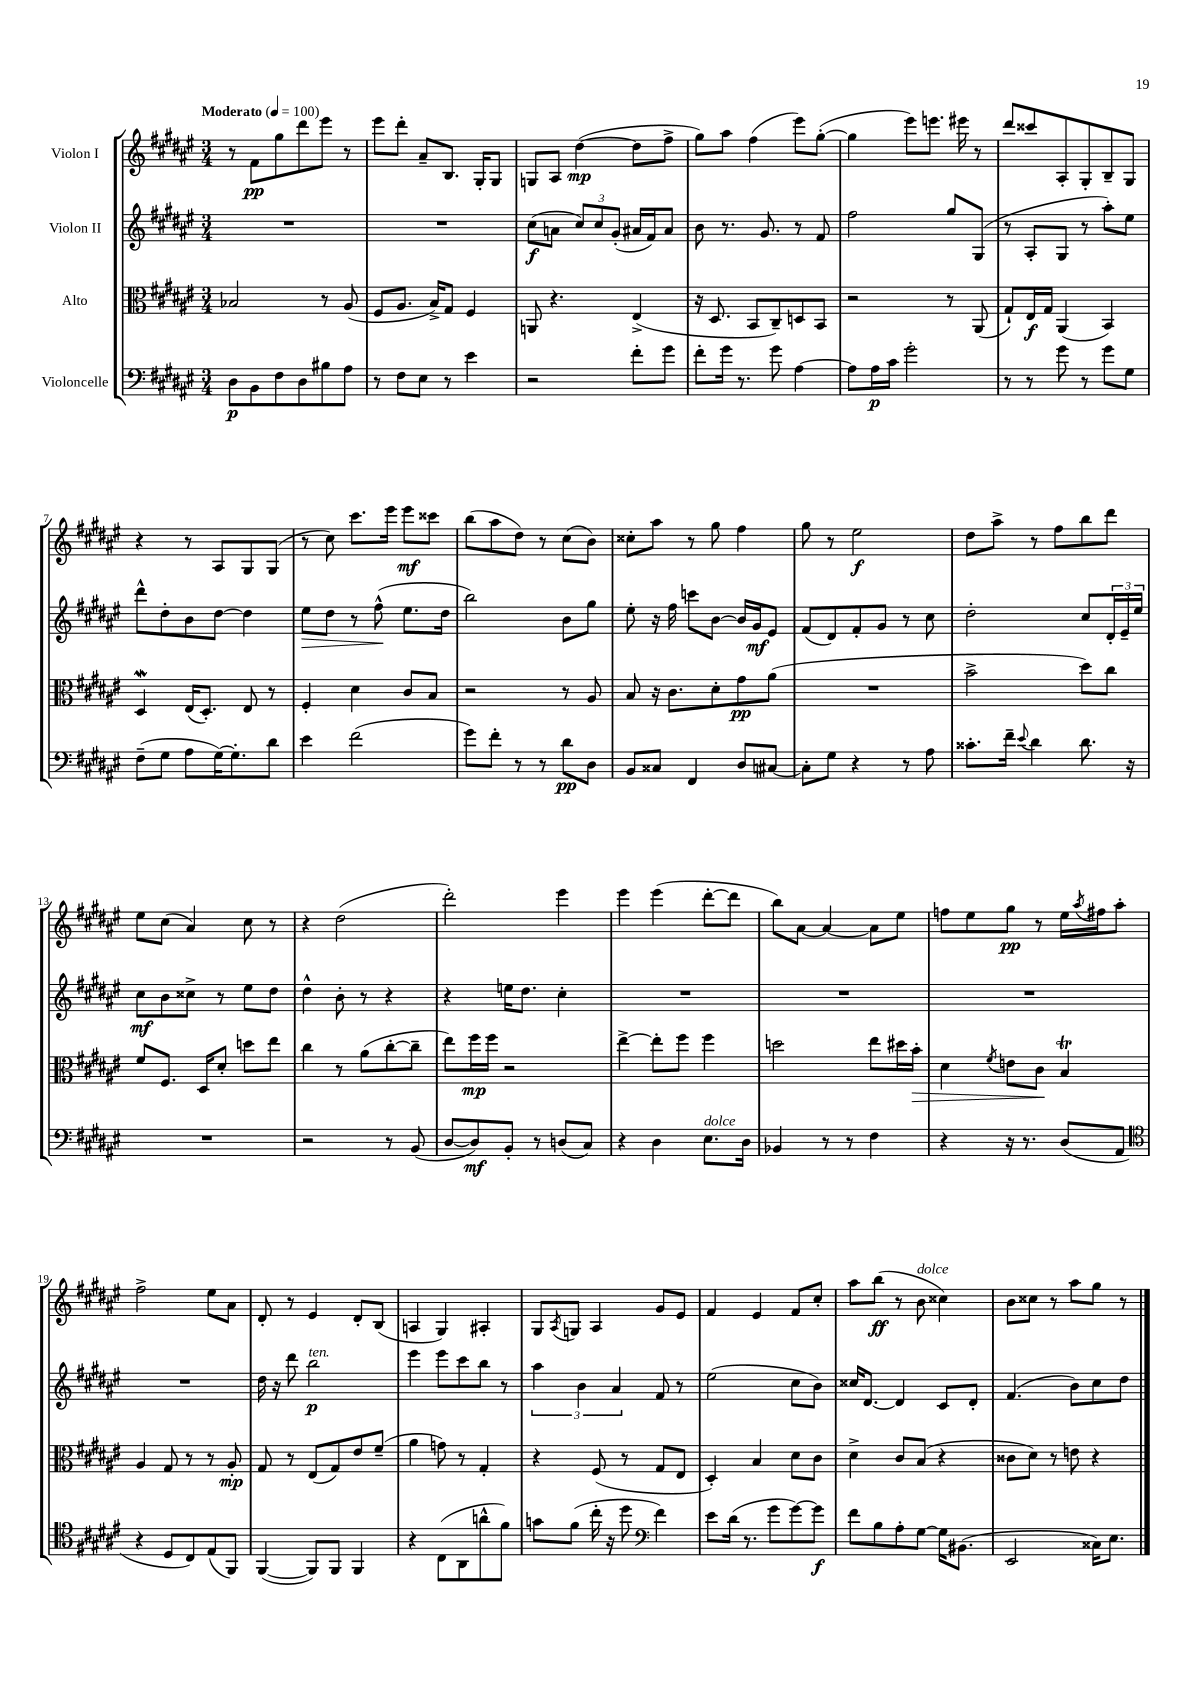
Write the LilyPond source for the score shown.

<<
\new StaffGroup <<
\new Staff = "s0" \with { instrumentName = "Violon I" } {
    \clef treble \key fis \major \numericTimeSignature \time 3/4 \tempo "Moderato" 4 = 100
    r8 fis'8\pp gis''8 dis'''8 eis'''8 r8 |
    eis'''8 dis'''8-. ais'8-- b8. gis16-. gis8 |
    g8 ais8 dis''4~\mp( dis''8 fis''8-> |
    gis''8) ais''8 fis''4( eis'''8) gis''8~-.( |
    gis''4 eis'''8) e'''8. eis'''16 r8 |
    dis'''8 cisis'''8 ais8-. gis8-. b8-- gis8 |
    r4 r8 ais8 gis8 gis8( |
    r8 cis''8) cis'''8. eis'''16 eis'''8\mf cisis'''8 |
    b''8( ais''8 dis''8) r8 cis''8( b'8) |
    cisis''8-. ais''8 r8 gis''8 fis''4 |
    gis''8 r8 eis''2\f |
    dis''8 ais''8-> r8 fis''8 b''8 dis'''8 |
    eis''8 cis''8( ais'4) cis''8 r8 |
    r4 dis''2( |
    dis'''2-.) eis'''4 |
    eis'''4 eis'''4( dis'''8~-. dis'''8 |
    b''8) ais'8~ ais'4~ ais'8 eis''8 |
    f''8 eis''8 gis''8\pp r8 eis''16 \acciaccatura { ais''8 } fis''16 ais''8-. |
    fis''2-> eis''8 ais'8 |
    dis'8-. r8 eis'4 dis'8-. b8( |
    a4 gis4) ais4-. |
    gis8 \acciaccatura { ais8 } g8 ais4 gis'8 eis'8 |
    fis'4 eis'4 fis'8 cis''8-. |
    ais''8 b''8\ff( r8 b'8^\markup { \italic "dolce" } cisis''4) |
    b'8 cisis''8 r8 ais''8 gis''8 r8 \bar "|." |
}
\new Staff = "s1" \with { instrumentName = "Violon II" } {
    \clef treble \key fis \major \numericTimeSignature \time 3/4
    R2. |
    R2. |
    cis''8\f( a'8 \tuplet 3/2 { cis''8) cis''8 gis'8-.( } ais'16 fis'16) ais'8 |
    b'8 r8. gis'8. r8 fis'8 |
    fis''2 gis''8 gis8( |
    r8 ais8-. gis8 r8 ais''8-.) eis''8 |
    dis'''8-^ dis''8-. b'8 dis''8~ dis''4 |
    eis''8\> dis''8 r8 fis''8-^\!( eis''8. dis''16 |
    b''2) b'8 gis''8 |
    eis''8-. r16 fis''16 c'''8 b'8~ b'16 gis'16\mf eis'8 |
    fis'8( dis'8) fis'8-. gis'8 r8 cis''8 |
    dis''2-. cis''8 \tuplet 3/2 { dis'16-. eis'16-- eis''16 } |
    cis''8\mf b'8 cisis''8-> r8 eis''8 dis''8 |
    dis''4-^ b'8-. r8 r4 |
    r4 e''16 dis''8. cis''4-. |
    R2. |
    R2. |
    R2. |
    R2. |
    dis''16 r16 dis'''8 b''2\p^\markup { \italic "ten." } |
    eis'''4 eis'''8 cis'''8 b''8 r8 |
    \tuplet 3/2 { ais''4 b'4 ais'4 } fis'8 r8 |
    eis''2( cis''8 b'8) |
    cisis''16 dis'8.~ dis'4 cis'8 dis'8-. |
    fis'4.( b'8) cis''8 dis''8 \bar "|." |
}
\new Staff = "s2" \with { instrumentName = "Alto" } {
    \clef alto \key fis \major \numericTimeSignature \time 3/4
    bes2 r8 ais8( |
    fis8 ais8. b16->) gis8 fis4 |
    a,8 r4. eis4->( |
    r16 dis8. b,8 cis8--) d8 b,8 |
    r2 r8 ais,8( |
    gis8-!) eis16\f gis16 ais,4( b,4) |
    dis4\mordent eis16( dis8.-.) eis8 r8 |
    fis4-. dis'4 cis'8 b8 |
    r2 r8 ais8 |
    b8 r16 cis'8. dis'8-. gis'8\pp ais'8( |
    R2. |
    b'2-> dis''8) cis''8 |
    fis'8 fis8. dis16 dis'8-. d''8 eis''8 |
    cis''4 r8 ais'8( cis''8~-. cis''8-- |
    eis''8) fis''16\mp fis''16 r2 |
    eis''4~-> eis''8-. fis''8 fis''4 |
    d''2 eis''8 dis''16 b'16-.\> |
    dis'4 \acciaccatura { fis'8 } e'8 cis'8\! b4\trill |
    ais4 gis8 r8 r8 ais8-.\mp |
    gis8 r8 eis8( gis8) eis'8 fis'8--( |
    ais'4 g'8) r8 gis4-. |
    r4 fis8( r8 gis8 eis8 |
    dis4-.) b4 dis'8 cis'8 |
    dis'4-> cis'8 b8( r4 |
    cisis'8 dis'8) r8 e'8 r4 \bar "|." |
}
\new Staff = "s3" \with { instrumentName = "Violoncelle" } {
    \clef bass \key fis \major \numericTimeSignature \time 3/4
    dis8\p b,8 fis8 dis8 bis8 ais8 |
    r8 fis8 eis8 r8 eis'4 |
    r2 fis'8-. gis'8 |
    fis'8-. gis'16 r8. gis'8 ais4~ |
    ais8 ais16\p cis'16 gis'2-. |
    r8 r8 gis'8 r8 gis'8 gis8 |
    fis8--( gis8 ais8 gis16~) gis8.-. dis'8 |
    eis'4 fis'2( |
    gis'8) fis'8-. r8 r8 dis'8\pp dis8 |
    b,8 cisis8 fis,4 dis8 cis8~ |
    cis8-. gis8 r4 r8 ais8 |
    cisis'8.-. fis'16-- \appoggiatura { eis'8 } dis'4 dis'8. r16 |
    R2. |
    r2 r8 b,8( |
    dis8~ dis8\mf) b,8-. r8 d8( cis8) |
    r4 dis4 eis8.^\markup { \italic "dolce" } dis16 |
    bes,4 r8 r8 fis4 |
    r4 r16 r8. dis8( ais,8 |
    \clef tenor r4 dis8 cis8) eis8( fis,8) |
    fis,4~( fis,8) fis,8 fis,4 |
    r4 cis8( ais,8 a'8-^ fis'8) |
    g'8 fis'8( cis''16-. r16 dis''8 \clef bass fis'4) |
    eis'8 dis'16( r8. gis'8 gis'8~) gis'8\f |
    fis'8 b8 ais8-. gis8~ gis16 bis,8.( |
    eis,2 cisis16) eis8. \bar "|." |
}
>>
>>
